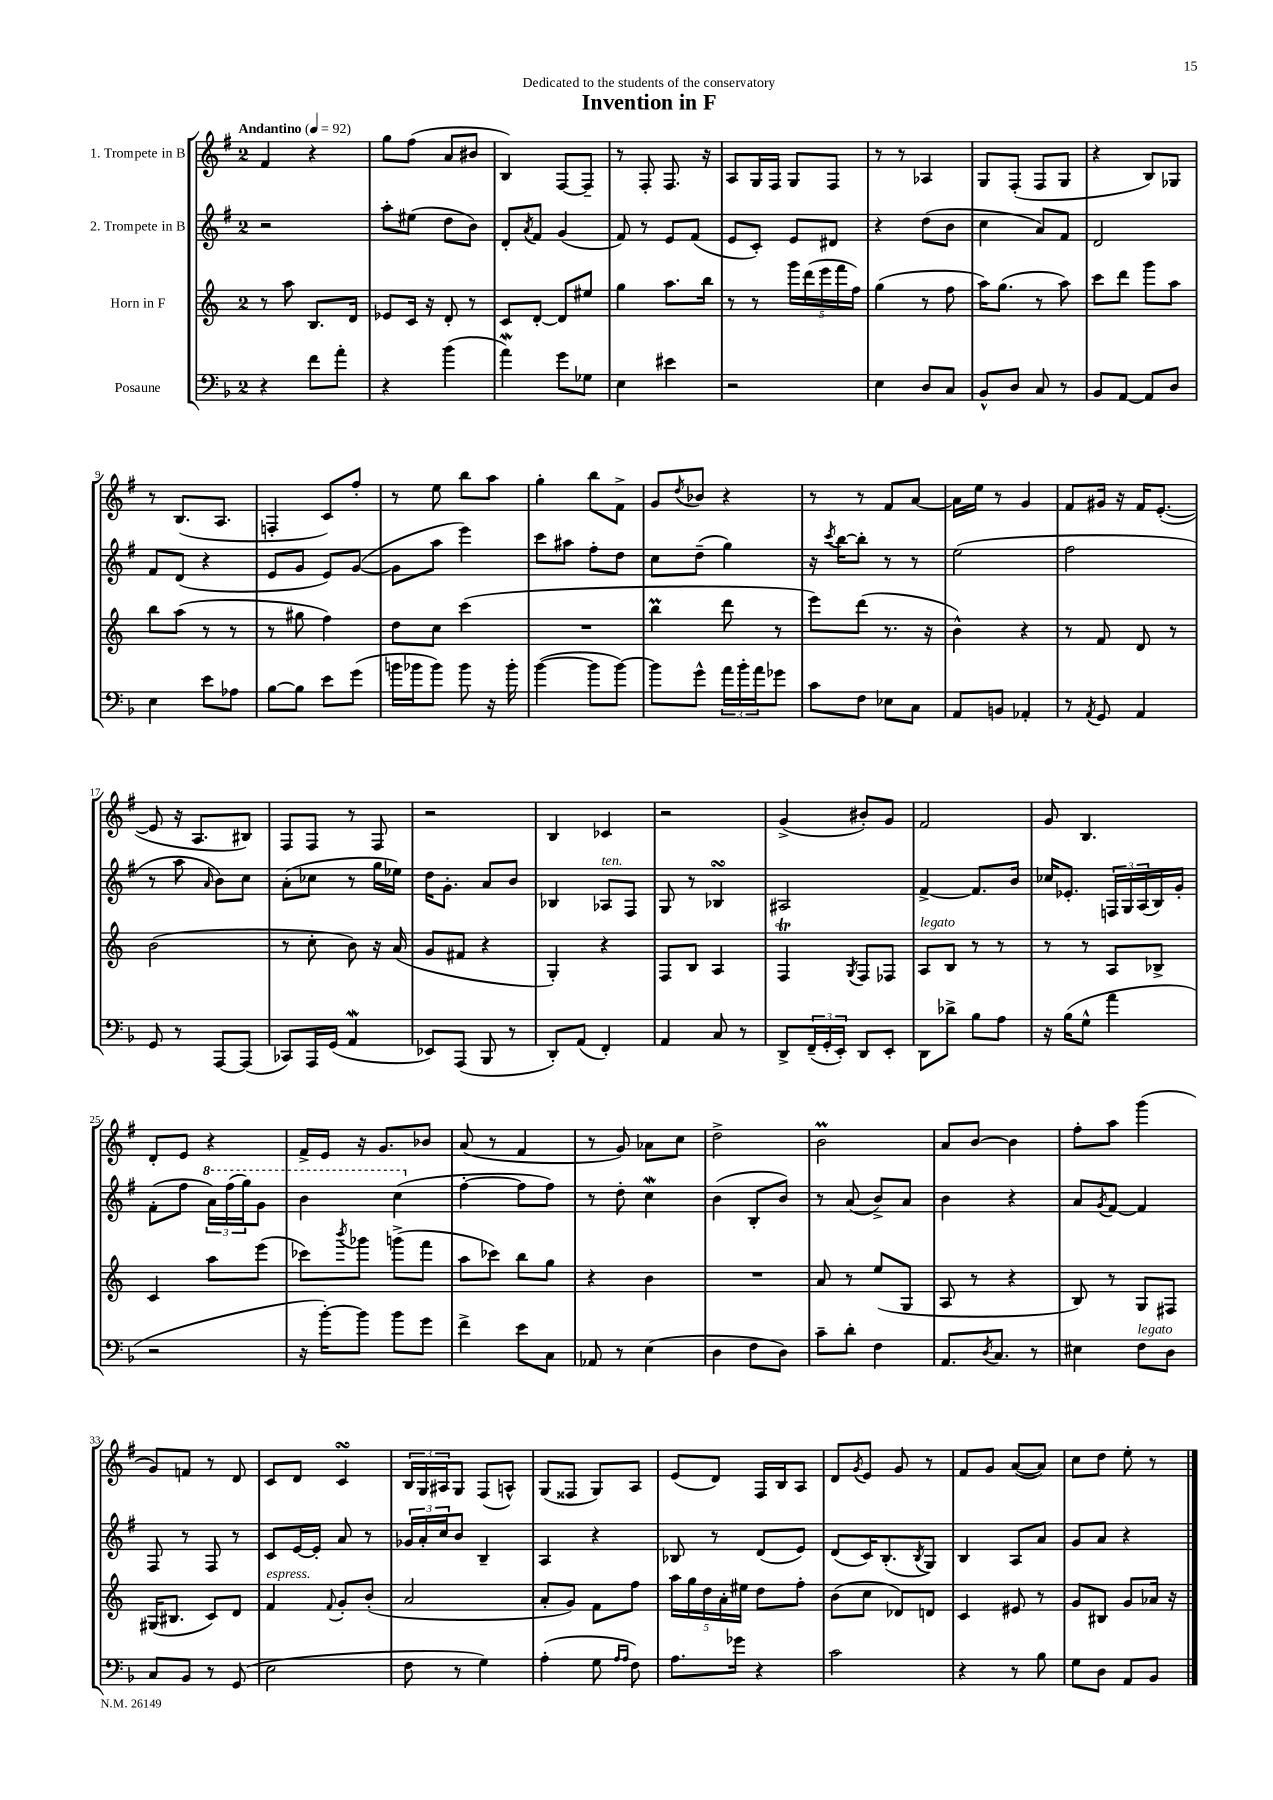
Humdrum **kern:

**kern	**kern	**kern	**kern
*staff4	*staff3	*staff2	*staff1
*clefF4	*clefG2	*clefG2	*clefG2
*k[b-]	*k[]	*k[f#]	*k[f#]
*M2/4	*M2/4	*M2/4	*M2/4
*MM92	*MM92	*MM92	*MM92
4r	8r	2r	4f#
.	8aa	.	.
8f	8.B	.	4r
8a'	.	.	.
.	16d	.	.
=	=	=	=
4r	8e-	8aa'	8gg
.	16c	(8ee#	(8ff#
.	16r	.	.
(4b-	8d'	8dd	8a
.	8r	8b)	8b#
=	=	=	=
4a)	8c	8d'	4B)
.	.	8qa	.
.	[8d'	8f#	.
8g	8d]	(4g	[8F#
8G-	8ee#	.	8F#~]
=	=	=	=
4E	4gg	8f#)	8r
.	.	8r	8F#'
4e#	8.aa	8e	8.F#
.	.	(8f#	.
.	16bb	.	16r
=	=	=	=
2r	8r	8e	8A
.	8r	8c')	16G
.	.	.	16F#
.	20ggg	8e	8G
.	(20ddd	.	.
.	20eee	.	.
.	.	8d#	8F#
.	20fff	.	.
.	20ff)	.	.
=	=	=	=
4E	(4gg	4r	8r
.	.	.	8r
8D	8r	(8dd	4A-
8C	8ff	8b	.
=	=	=	=
8BB-^^	16aa)	4cc	8G
.	(8.gg	.	.
8D	.	.	(8F#'
8C	8r	8a)	8F#
8r	8aa)	8f#	8G
=	=	=	=
8BB-	8ccc	2d	4r
[8AA	8ddd	.	.
8AA]	8ggg	.	8B)
8D	8aa	.	8G-
=	=	=	=
4E	8bb	8f#	8r
.	(8aa	(8d	(8.B
8e	8r	4r	.
.	.	.	8.A
8A-	8r	.	.
=	=	=	=
[8B-	8r	8e	4F'
8B-]	8gg#	8g	.
8e	4ff)	8e)	8c)
(8g	.	([8g	8ff#'
=	=	=	=
16b	8dd	8g]	8r
16b-	.	.	.
8b-)	8cc	8aa	8ee
8b-	(4ccc	4eee)	8bb
16r	.	.	8aa
16b-'	.	.	.
=	=	=	=
([4b-	2r	8ccc	4gg'
.	.	8aa#	.
8b-]	.	8ff#'	8bb
[8b-)	.	8dd	8f#^
=	=	=	=
8b-]	4bb	8cc	8g
.	.	.	8qdd
8g^^	.	(8dd~	8b-
24a	8ddd	4gg)	4r
24b-'	.	.	.
24a	.	.	.
8g-	8r	.	.
=	=	=	=
8c	8eee)	16r	8r
.	.	8qccc	.
.	.	[16bb	.
8F	(8ddd	8bb']	8r
8E-	8.r	8r	8f#
8C	.	8r	[8a
.	16r	.	.
=	=	=	=
8AA	4b^^)	(2ee	16a]
.	.	.	16ee
8BB	.	.	8r
4AA-'	4r	.	4g
=	=	=	=
8r	8r	2ff#	8f#
8qAA	.	.	.
8GG	8f	.	16g#
.	.	.	16r
4AA	8d	.	16f#
.	.	.	([8.e'
.	8r	.	.
=	=	=	=
8GG	(2b	8r	8e]
8r	.	8aa	16r
.	.	.	8.A
.	.	16qqa	.
[8AAA	.	8b)	.
(8AAA]	.	8cc	8B#)
=	=	=	=
8CC-)	8r	(8a'	8F#
16AAA	8cc'	8cc-	8F#
(16GG	.	.	.
4AA	8b)	8r	8r
.	16r	16gg	8F#
.	(16a	16ee-)	.
=	=	=	=
8EE-)	8g	16dd	2r
.	.	8.g'	.
(8AAA	8f#	.	.
8BBB-	4r	8a	.
8r	.	8b	.
=	=	=	=
8DD')	4G')	4B-	4B
(8AA	.	.	.
4FF')	4r	8A-	4c-
.	.	8F#	.
=	=	=	=
4AA	8F	8G	2r
.	8B	8r	.
8C	4A	4B-	.
8r	.	.	.
=	=	=	=
8DD^	4F	2A#	(4g^
(24FF~	.	.	.
24GG'	.	.	.
24EE')	.	.	.
.	8qG	.	.
8DD	8F	.	8b#')
8EE'	8F-	.	8g
=	=	=	=
8DD	8A	[4f#^	2f#
8d-^	8B	.	.
8B-	8r	8.f#]	.
8A	8r	.	.
.	.	16b	.
=	=	=	=
16r	8r	16cc-	8g
(16B-	.	8.e-'	.
8G^^	8r	.	4.B
4a	8A	24F	.
.	.	24G	.
.	.	(24A	.
.	8B-^	16B)	.
.	.	16g'	.
=	=	=	=
2r	4c	(8f#'	8d'
.	.	8ff#	8e
.	8aa	24aa)	4r
.	.	(24fff#	.
.	.	24ggg)	.
.	(8eee	8gg	.
=	=	=	=
16r	8ccc-)	4bb	16f#^
[16b-')	.	.	16e
.	8qbbb	.	.
8b-]	8ggg-	.	16r
.	.	.	8.g
8b-	(8ggg^	(4ccc	.
8g	8fff	.	8b-
=	=	=	=
4f^	8aa	[4ff#'	(8a
.	8ccc-)	.	8r
8e	8bb	8ff#]	4f#
8C	8gg	8ff#)	.
=	=	=	=
8AA-	4r	8r	8r
8r	.	8dd'	8g)
(4E	4b	4cc	8a-
.	.	.	8cc
=	=	=	=
4D	2r	(4b	2dd^
8F	.	8B'	.
8D)	.	8b)	.
=	=	=	=
8c~	8a	8r	2b
8d'	8r	(8a	.
4F	(8ee	8b^)	.
.	8G	8a	.
=	=	=	=
8.AA	8A	4b	8a
.	8r	.	[8b
8qD	.	.	.
8.C	.	.	.
.	4r	4r	4b]
8r	.	.	.
=	=	=	=
4E#	8B)	8a	8ff#'
.	.	8qg	.
.	8r	[8f#	8aa
8F	8G	4f#]	(4ggg
8D	8F#	.	.
=	=	=	=
8C	(16G#	8F#	8g)
.	8.B#	.	.
8BB-	.	8r	8f
8r	8c)	8F#	8r
(8GG	8d	8r	8d
=	=	=	=
2E	4f	8c	8c
.	.	[16e	8d
.	.	16e']	.
.	8qqf	.	.
.	8g'	8a	4c
.	(8b'	8r	.
=	=	=	=
8F	2a	24g-	24B
.	.	24a'	24G
.	.	24cc	24A#
8r	.	8b	8G
4G)	.	4B~	(8F#
.	.	.	8A^^)
=	=	=	=
(4A'	8a'	4A	(8G
.	8g)	.	8F##
8G	8f	4r	8G)
16qqA	.	.	.
16qqA	.	.	.
8F)	8ff	.	8A
=	=	=	=
8.A	20aa	8B-	(8e
.	20gg	.	.
.	20dd	.	.
.	.	8r	8d)
.	20a'	.	.
16g-	.	.	.
.	20ee#	.	.
4r	8dd	(8d	16F#
.	.	.	16B
.	8ff'	8e)	8A
=	=	=	=
2c	(8b	(8d	8d
.	.	.	8qg
.	8cc	16c)	8e
.	.	(8.B'	.
.	8d-)	.	8g
.	.	8qB	.
.	8d	8G)	8r
=	=	=	=
4r	4c	4B	8f#
.	.	.	8g
8r	8e#	8A	([8a
8B-	8r	8a	8a])
=	=	=	=
8G	8g	8g	8cc
8D	8B#	8a	8dd
8AA	8g	4r	8ee'
8BB-	16a-	.	8r
.	16r	.	.
==	==	==	==
*-	*-	*-	*-
